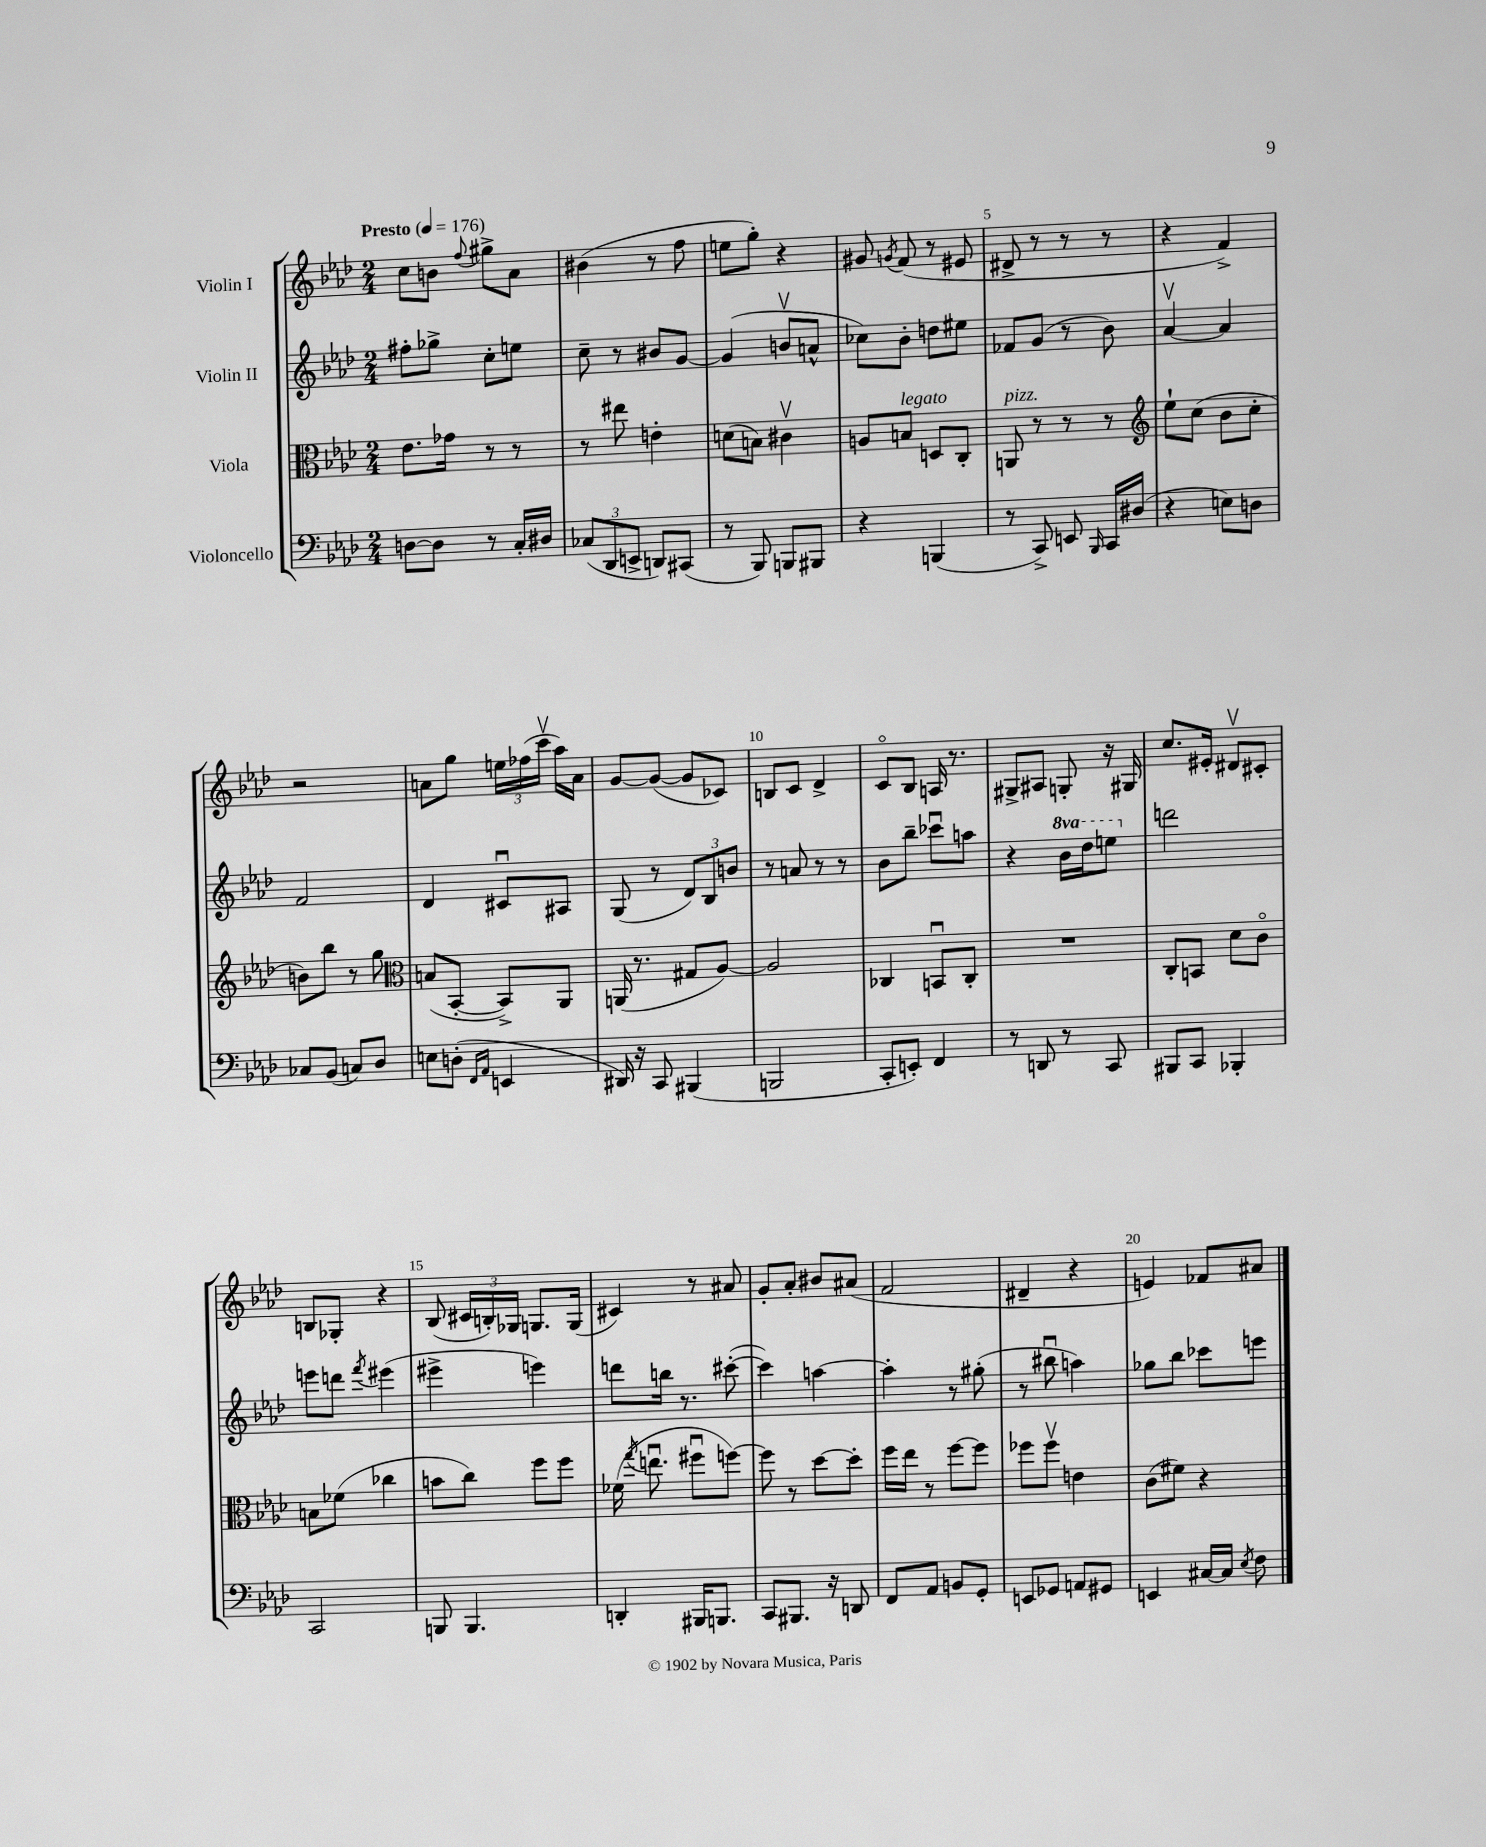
<<
\new StaffGroup <<
\new Staff = "s0" \with { instrumentName = "Violin I" } {
    \clef treble \key aes \major \numericTimeSignature \time 2/4 \tempo "Presto" 4 = 176
    \autoBeamOff c''8[ b'8] \appoggiatura { f''8 } gis''8[-> aes'8] |
    bis'4( r8 f''8 |
    e''8[ g''8]-.) r4 |
    gis'8 \acciaccatura { g'8 } f'8( r8 eis'8 |
    dis'8-> r8 r8 r8 |
    r4 f'4->) |
    r2 |
    a'8[ g''8] \tuplet 3/2 { e''16[ fes''16( c'''16]\upbow } aes''16[) a'16] |
    g'8[~ g'8]~( g'8[ ces'8]) |
    b8[ c'8] des'4-> |
    c'8[\flageolet bes8] a16 r8. |
    gis8[-> ais8] g8-. r16 gis16 |
    c''8.[ eis'16]-. dis'8[\upbow cis'8]-. |
    b8[ ges8]-. r4 |
    bes8( \tuplet 3/2 { cis'16[ b16-.) ges16] } g8.[ g16]( |
    cis'4) r8 ais'8 |
    g'8[-. aes'8]-. bis'8[ ais'8]( |
    f'2 |
    dis'4-- r4 |
    e'4) fes'8[ ais'8] \bar "|." |
}
\new Staff = "s1" \with { instrumentName = "Violin II" } {
    \clef treble \key aes \major \numericTimeSignature \time 2/4 \set Staff.ottavationMarkups = #ottavation-simple-ordinals
    \autoBeamOff fis''8[-. ges''8]-> c''8[-. e''8] |
    c''8-- r8 bis'8[ g'8]~ |
    g'4( b'8[\upbow a'8]-^ |
    ces''8[) bes'8]-. d''8[ eis''8] |
    fes'8[ g'8]( r8 bes'8) |
    aes'4~\upbow aes'4 |
    f'2 |
    des'4 cis'8[\downbow ais8] |
    g8( r8 \tuplet 3/2 { des'8[) bes8 b'8] } |
    r8 a'8 r8 r8 |
    bes'8[ bes''8]-- ces'''8[\downbow a''8] |
    r4 \ottava #1 bes''16[ des'''16 e'''8] \ottava #0 |
    d'''2 |
    e'''8[ d'''8] \acciaccatura { f'''8 } eis'''4( |
    eis'''4-> e'''4) |
    d'''8[ b''16] r8. cis'''8~-.( |
    cis'''4) a''4~ |
    a''4-. r8 gis''8-.( |
    r8 bis''8\downbow a''4) |
    ges''8[ bes''8] ces'''8[ e'''8] \bar "|." |
}
\new Staff = "s2" \with { instrumentName = "Viola" } {
    \clef alto \key aes \major \numericTimeSignature \time 2/4
    \autoBeamOff ees'8.[ ges'16] r8 r8 |
    r8 eis''8 e'4-. |
    d'8[( b8]) cis'4\upbow |
    a8[ b8]^\markup { \italic "legato" } d8[ c8]-. |
    a,8^\markup { \italic "pizz." } r8 r8 r8 |
    \clef treble ees''8[-! c''8]( bes'8[ c''8]-. |
    b'8[) bes''8] r8 g''8 |
    \clef alto b8[( bes,8]~-. bes,8[->) aes,8] |
    a,16( r8. gis8[ aes8]~) |
    aes2 |
    ces4 b,8[\downbow ces8]-. |
    R2 |
    c8[-. b,8] des'8[ c'8]\flageolet |
    b8[ fes'8]( ces''4 |
    b'8[ c''8]) f''8[ f''8] |
    fes'16( \acciaccatura { g''8 } e''8.\downbow fis''8[\downbow f''8]~) |
    f''8 r8 des''8[~ des''8]-. |
    f''16[ ees''16] r8 f''8[~ f''8] |
    fes''8[ fes''8]\upbow e'4 |
    c'8[( fis'8]) r4 \bar "|." |
}
\new Staff = "s3" \with { instrumentName = "Violoncello" } {
    \clef bass \key aes \major \numericTimeSignature \time 2/4
    \autoBeamOff d8[~ d8] r8 c16[-. dis16] |
    \tuplet 3/2 { ces8[( des,8 e,8]-> } d,8[) cis,8]( |
    r8 bes,,8) b,,8[ bis,,8] |
    r4 b,,4( |
    r8 c,8->) e,8 \grace { bes,,16 } c,16[ dis16]( |
    r4 e8[) d8] |
    ces8[ bes,8]( c8[) des8] |
    e8[ d8]-.( \grace { f,16[ aes,16] } e,4 |
    dis,16) r16 c,8 bis,,4( |
    b,,2 |
    c,8[-. e,8]-.) f,4 |
    r8 d,8 r8 c,8 |
    bis,,8[ c,8] bes,,4-. |
    c,2 |
    b,,8 b,,4. |
    d,4-. bis,,16[ b,,8.] |
    c,8[ bis,,8.] r16 d,8 |
    f,8[ aes,8] b,8[ g,8]-. |
    e,8[ ges,8] a,8[ gis,8] |
    e,4 cis16[~ cis16] \acciaccatura { ees8 } f8 \bar "|." |
}
>>
>>
\layout { \context { \Score \override BarNumber.break-visibility = ##(#f #t #t) barNumberVisibility = #(every-nth-bar-number-visible 5) } }
